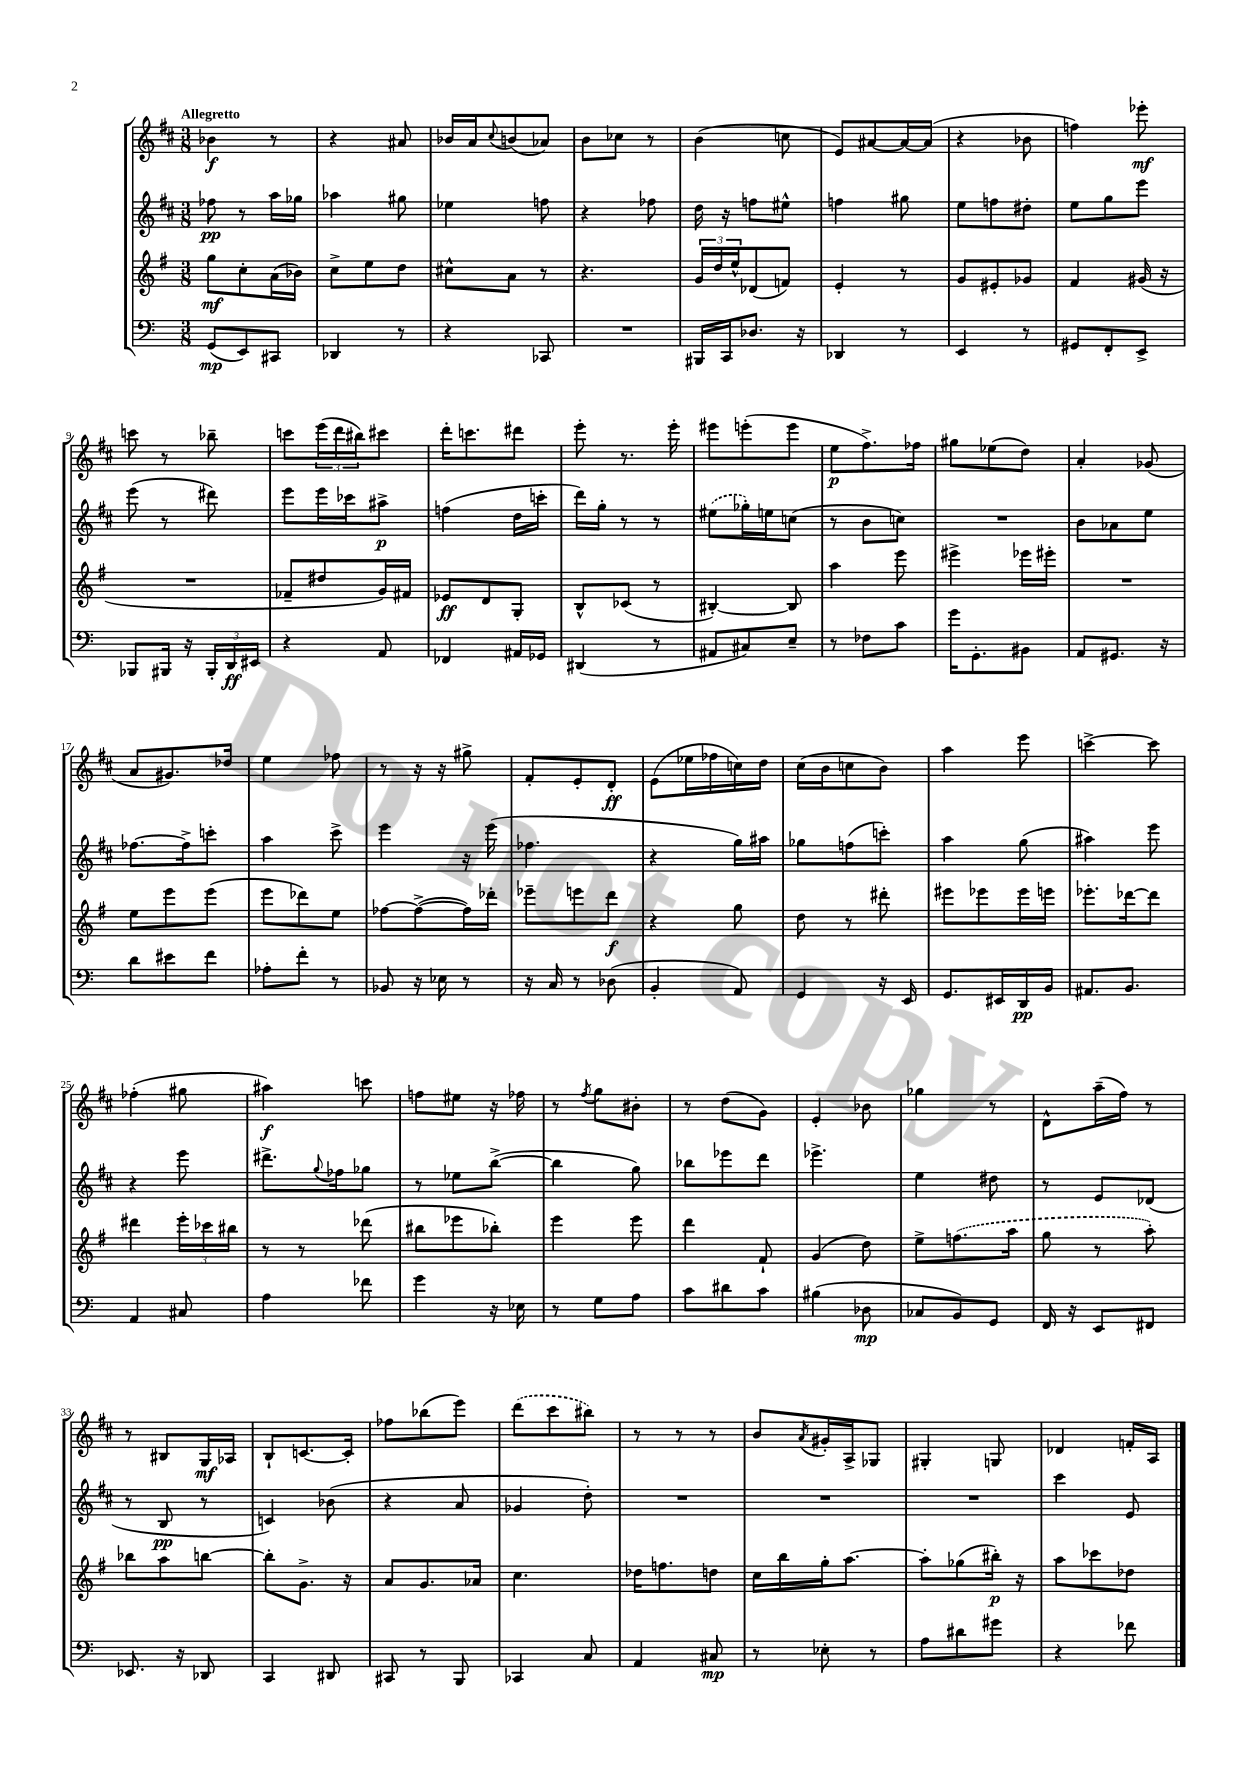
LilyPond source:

<<
\new StaffGroup <<
\new Staff = "s0" {
    \clef treble \key d \major \numericTimeSignature \time 3/8 \tempo "Allegretto"
    bes'4\f r8 |
    r4 ais'8 |
    bes'16 a'16 \appoggiatura { cis''8 } b'8( aes'8) |
    b'8 ces''8 r8 |
    b'4( c''8 |
    e'8) ais'8~ ais'16~ ais'16( |
    r4 bes'8 |
    f''4) ees'''8-.\mf |
    c'''8 r8 bes''8-- |
    c'''8 \tuplet 3/2 { e'''16( d'''16 bis''16) } cis'''8 |
    d'''16-. c'''8. dis'''8 |
    e'''8-. r8. e'''16-. |
    eis'''8 e'''8-.( e'''8 |
    e''8\p fis''8.->) fes''16 |
    gis''8 ees''8( d''8) |
    a'4-. ges'8( |
    a'8 gis'8.) des''16 |
    e''4 fes''8 |
    r8 r16 r16 gis''8-> |
    fis'8-. e'8-. d'8-.\ff |
    e'8( ees''16 fes''16 c''16) d''16 |
    cis''16( b'16 c''8 b'8) |
    a''4 e'''8 |
    c'''4~-> c'''8 |
    fes''4-.( gis''8 |
    ais''4\f) c'''8 |
    f''8 eis''8 r16 fes''16 |
    r8 \acciaccatura { fis''8 } g''8 bis'8-. |
    r8 d''8( g'8) |
    e'4-. bes'8 |
    ges''4 r8 |
    d'8-^ a''16--( fis''16) r8 |
    r8 bis8 g16\mf aes16 |
    b8-! c'8.~ c'16-. |
    fes''8 bes''8( e'''8) |
    \once \slurDashed d'''8( cis'''8 bis''8) |
    r8 r8 r8 |
    b'8 \acciaccatura { a'8 } gis'16-. a16-> ges8 |
    gis4-. g8 |
    des'4 f'16-. a16 \bar "|." |
}
\new Staff = "s1" {
    \clef treble \key d \major \numericTimeSignature \time 3/8
    fes''8\pp r8 a''16 ges''16 |
    aes''4 gis''8 |
    ees''4 f''8 |
    r4 fes''8 |
    d''16 r16 f''8 eis''8-^ |
    f''4 gis''8 |
    e''8 f''8 dis''8-. |
    e''8 g''8 e'''8 |
    e'''8( r8 dis'''8) |
    e'''8 e'''16 ces'''16 ais''8->\p |
    f''4( d''16 c'''16-. |
    d'''16) g''16-. r8 r8 |
    \once \slurDashed eis''8( ges''16-.) e''16 c''8( |
    r8 b'8 c''8) |
    R4. |
    b'8 aes'8 e''8 |
    fes''8.~ fes''16-> c'''8-. |
    a''4 cis'''8-> |
    e'''4 r16 e'''16( |
    fes''4. |
    r4 g''16) ais''16 |
    ges''8 f''8( c'''8-.) |
    a''4 g''8( |
    ais''4) e'''8 |
    r4 e'''8 |
    dis'''8.-> \appoggiatura { g''8 } fes''16 ges''8 |
    r8 ees''8 b''8~->( |
    b''4 g''8) |
    bes''8 ees'''8 d'''8 |
    ees'''4.-> |
    e''4 dis''8 |
    r8 e'8 des'8( |
    r8 b8\pp r8 |
    c'4) bes'8( |
    r4 a'8 |
    ges'4 d''8-.) |
    R4. |
    R4. |
    R4. |
    cis'''4 e'8 \bar "|." |
}
\new Staff = "s2" {
    \clef treble \key g \major \numericTimeSignature \time 3/8
    g''8\mf c''8-. a'16( bes'16) |
    c''8-> e''8 d''8 |
    cis''8-^ a'8 r8 |
    r4. |
    \tuplet 3/2 { g'16 d''16 e''16-^ } des'8( f'8) |
    e'4-. r8 |
    g'8 eis'8-. ges'8 |
    fis'4 gis'16( r16 |
    R4. |
    fes'8-- dis''8 g'16) fis'16 |
    ees'8\ff d'8 g8-. |
    b8-^ ces'8( r8 |
    bis4~-.) bis8 |
    a''4 e'''8 |
    eis'''4-> ees'''16 eis'''16-. |
    R4. |
    e''8 e'''8 e'''8( |
    e'''8 des'''8) e''8 |
    fes''8~ fes''8~->( fes''16) des'''16-. |
    ees'''8-- e'''8 d'''8\f |
    r4 g''8 |
    d''8 r8 dis'''8-. |
    eis'''8 ees'''8 ees'''16 e'''16 |
    ees'''8.-. des'''16~ des'''8 |
    dis'''4 \tuplet 3/2 { e'''16-. ces'''16 bis''16 } |
    r8 r8 des'''8( |
    bis''8 ees'''8 bes''8-.) |
    e'''4 e'''8 |
    d'''4 fis'8-! |
    g'4( d''8) |
    e''8-> \once \slurDashed f''8.( a''16 |
    g''8 r8 a''8-.) |
    bes''8 a''8 b''8~ |
    b''8-. g'8.-> r16 |
    a'8 g'8. aes'16 |
    c''4. |
    des''16 f''8. d''8 |
    c''16 b''16 g''16-. a''8.~ |
    a''8-. ges''8( bis''16-.\p) r16 |
    a''8 ces'''8 des''8 \bar "|." |
}
\new Staff = "s3" {
    \clef bass \key c \major \numericTimeSignature \time 3/8
    g,8\mp( e,8) cis,8 |
    des,4 r8 |
    r4 ces,8 |
    R4. |
    bis,,16 c,16 des8. r16 |
    des,4 r8 |
    e,4 r8 |
    gis,8 f,8-. e,8-> |
    bes,,8 bis,,16 r16 \tuplet 3/2 { bis,,16-. d,16\ff eis,16 } |
    r4 a,8 |
    fes,4 ais,16 ges,16 |
    dis,4( r8 |
    ais,8 cis8) e8-- |
    r8 fes8 c'8 |
    g'16 g,8.-. bis,8 |
    a,8 gis,8. r16 |
    d'8 eis'8 f'8 |
    aes8-. f'8-. r8 |
    bes,8 r16 ees16 r8 |
    r16 c16 r8 des8( |
    b,4-. a,8) |
    g,4 r16 e,16 |
    g,8. eis,16 d,16\pp b,16 |
    ais,8. b,8. |
    a,4 cis8 |
    a4 fes'8 |
    g'4 r16 ees16 |
    r8 g8 a8 |
    c'8 dis'8 c'8 |
    bis4( des8\mp |
    ces8 b,8) g,8 |
    f,16 r16 e,8 fis,8 |
    ees,8. r16 des,8 |
    c,4 dis,8 |
    cis,8 r8 b,,8 |
    ces,4 c8 |
    a,4 cis8\mp |
    r8 ees8-. r8 |
    a8 dis'8 gis'8 |
    r4 fes'8 \bar "|." |
}
>>
>>
